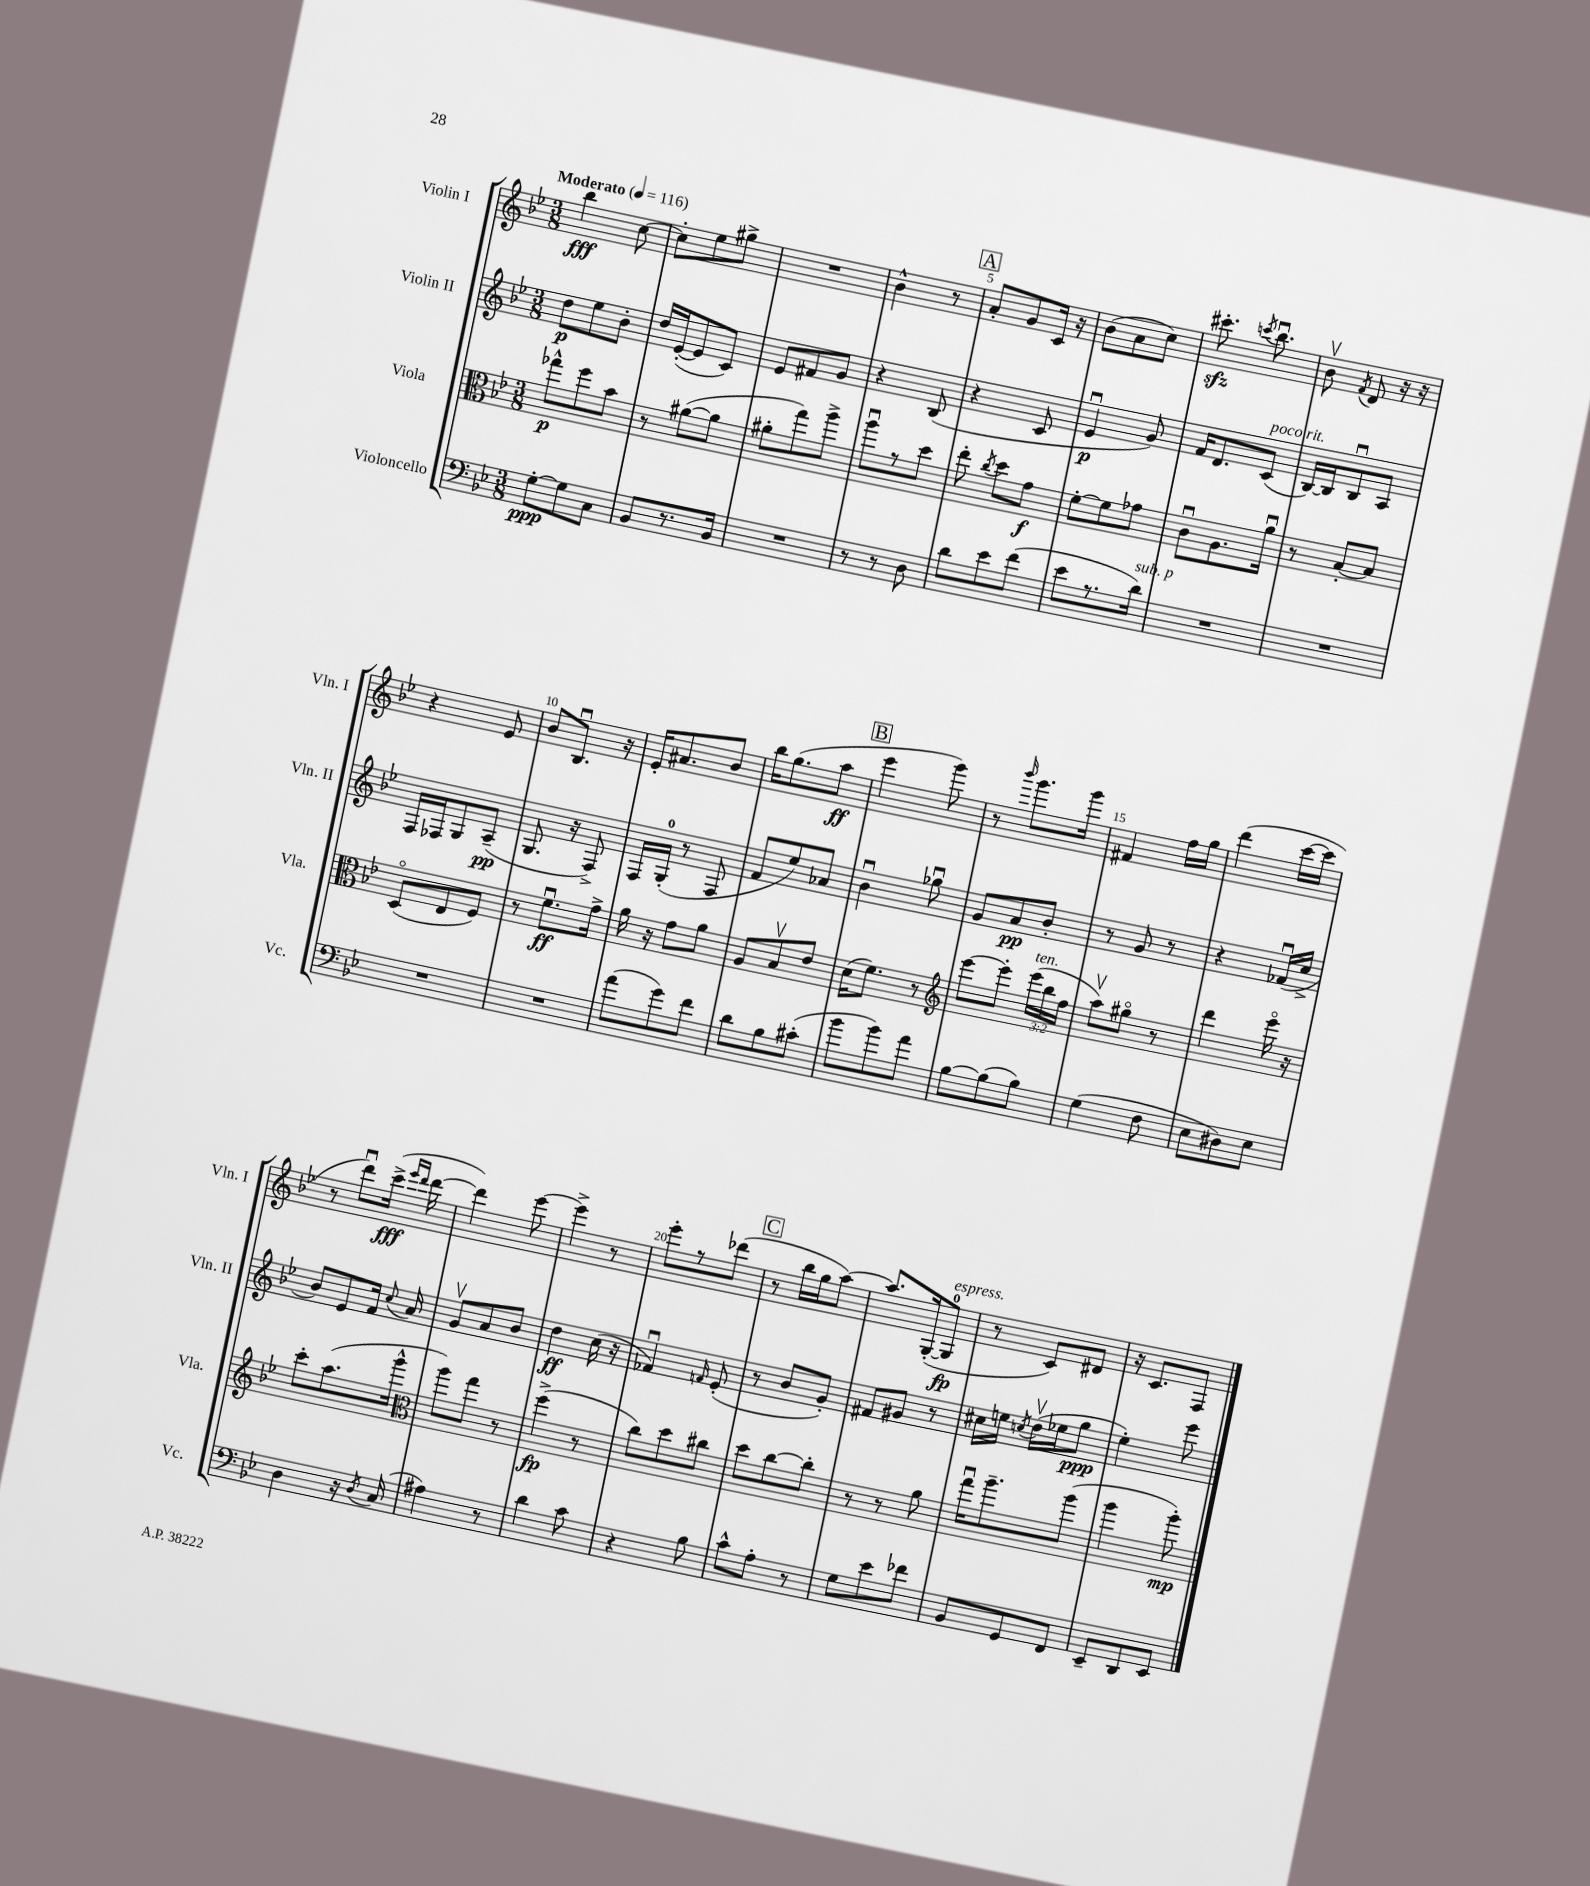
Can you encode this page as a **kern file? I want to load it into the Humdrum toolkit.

**kern	**dynam	**kern	**dynam	**kern	**dynam	**kern	**dynam
*part4	*part4	*part3	*part3	*part2	*part2	*part1	*part1
*staff4	*staff4	*staff3	*staff3	*staff2	*staff2	*staff1	*staff1
*I"Violoncello	*	*I"Viola	*	*I"Violin II	*	*I"Violin I	*
*I'Vc.	*	*I'Vla.	*	*I'Vln. II	*	*I'Vln. I	*
*clefF4	*	*clefC3	*	*clefG2	*	*clefG2	*
*k[b-e-]	*	*k[b-e-]	*	*k[b-e-]	*	*k[b-e-]	*
*M3/8	*	*M3/8	*	*M3/8	*	*M3/8	*
*MM116	*	*MM116	*	*MM116	*	*MM116	*
=1	=1	=1	=1	=1	=1	=1	=1
!	!	!	!	!	!	!LO:TX:a:B:t=Moderato	!
[8G'\L	ppp	8gg-X^^\L	p	8dd\L	p	4bb-\	fff
8G\]	.	8ff\	.	8ee-\	.	.	.
8C\J	.	8b-\J	.	8b-'\J	.	[8cc\	.
=2	=2	=2	=2	=2	=2	=2	=2
8BB-/L	.	8r	.	16dd/LL	.	8cc'\L]	.
.	.	.	.	([16e-'/J	.	.	.
8.r	.	([8a#X\L	.	8e-/]	.	8ee-\	.
.	.	8a#\J]	.	8c/J)	.	8gg#X^\J	.
16BB-/Jk	.	.	.	.	.	.	.
=3	=3	=3	=3	=3	=3	=3	=3
4.r	.	8a#X'\L	.	8e-/L	.	4.r	.
.	.	8gg\)	.	8f#X/	.	.	.
.	.	8aa^\J	.	8g/J	.	.	.
=4	=4	=4	=4	=4	=4	=4	=4
8r	.	8aau\L	.	4r	.	4b-^^\	.
8r	.	8r	.	.	.	.	.
8D\	.	8dd\J	.	(8B-/	.	8r	.
!!LO:REH:place=s1:t=A
=5	=5	=5	=5	=5	=5	=5	=5
8d\L	.	8ee-'\	.	4r	.	8a'/L	.
.	.	8qcc/	.	.	.	.	.
8e-\	.	8dd\L	.	.	.	8g/	.
(8f\J	.	8g\J	f	8c/	.	16c/Jk	.
.	.	.	.	.	.	16r	.
=6	=6	=6	=6	=6	=6	=6	=6
8e-\L	.	[8f'\L	.	4e-u/	p	(8b-\L	.
8.r	.	8f\]	.	.	.	8a\	.
.	.	8g-X\J	.	8g/)	.	8cc\J)	.
!LO:TX:a:i:t=sub. p	!	!	!	!	!	!	!
16d\Jk)	.	.	.	.	.	.	.
=7	=7	=7	=7	=7	=7	=7	=7
4.r	.	8cu\L	.	16f/KL	.	8.ccc#Xzz'\	.
.	.	.	.	8.d/	.	.	.
.	.	8.A\	.	.	.	.	.
.	.	.	.	.	.	8qcccn/	.
.	.	.	.	.	.	8.bb-u\	.
!	!	!	!	!LO:TX:a:i:t=poco rit.	!	!	!
.	.	.	.	(8c/J	.	.	.
.	.	16au\Jk	.	.	.	.	.
=8	=8	=8	=8	=8	=8	=8	=8
4.r	.	8r	.	[16B-/LL)	.	8b-v\	.
.	.	.	.	16B-/J]	.	.	.
.	.	.	.	.	.	8qf/	.
.	.	[8B-'/L	.	8B-u/	.	8d/	.
.	.	8B-/J]	.	8A/J	.	16r	.
.	.	.	.	.	.	16r	.
!!LO:LB:g=z
=9	=9	=9	=9	=9	=9	=9	=9
4.r	.	(8D/L	.	16F/LL	.	4r	.
.	.	.	.	16F-X/J	.	.	.
.	.	8E-/	.	8G/	.	.	.
.	.	8F/J)	.	(8A~/J	pp	8e-/	.
=10	=10	=10	=10	=10	=10	=10	=10
4.r	.	8r	.	8.G/	.	8b-/L	.
.	.	8.fu\L	ff	.	.	8.B-u/J	.
.	.	.	.	16r	.	.	.
.	.	.	.	8F^/)	.	.	.
.	.	16g^\Jk	.	.	.	16r	.
=11	=11	=11	=11	=11	=11	=11	=11
(8a\L	.	16a\	.	16F/LL	.	16e-'/KL	.
.	.	16r	.	(16G'/JJ	.	8.a#X/	.
8g\)	.	8g\L	.	8r	.	.	.
8f\J	.	8a\J	.	8F/	.	8b-/J	.
=12	=12	=12	=12	=12	=12	=12	=12
8d\L	.	8A/L	.	8f/L	.	16bb-\KL	.
.	.	.	.	.	.	(8.gg\	.
8B-\	.	8B-v/	.	8ee-/)	.	.	.
(8c#X'\J	.	8e-/J	.	8a-X/J	.	8aa\J	ff
!!LO:REH:place=s1:t=B
=13	=13	=13	=13	=13	=13	=13	=13
8b-\L	.	(16d\KL	.	4b-u\	.	4eee-\	.
.	.	8.f\J)	.	.	.	.	.
8b-\)	.	.	.	.	.	.	.
8a\J	.	8r	.	8gg-Xu\	.	8ggg\)	.
=14	=14	=14	=14	=14	=14	=14	=14
*	*	*clefG2	*	*	*	*	*
[8B-\L	.	[8eee-\L	.	8g/L	.	8r	.
.	.	.	.	.	.	16qqbbb-/	.
(8B-\]	.	8eee-'\J]	.	8a/	pp	8.ggg\L	.
!	!	!LO:TX:a:i:t=ten.	!	!	!	!	!
8B-\J)	.	(24eee-\LL	.	8b-'/J	.	.	.
.	.	24bb-\	.	.	.	.	.
.	.	.	.	.	.	16ggg\Jk	.
.	.	24ff\JJ	.	.	.	.	.
=15	=15	=15	=15	=15	=15	=15	=15
(4G\	.	8aav\L)	.	8r	.	4f#X/	.
.	.	8gg#X\J	.	8g/	.	.	.
8F\	.	8r	.	8r	.	16ff\LL	.
.	.	.	.	.	.	16gg\JJ	.
=16	=16	=16	=16	=16	=16	=16	=16
8E-\L	.	4ddd\	.	4r	.	(4ddd\	.
8D#X\)	.	.	.	.	.	.	.
8E-\J	.	16eee-\	.	(16f-Xu/LL	.	[16ccc\LL	.
.	.	16r	.	16cc^/JJ	.	16ccc\JJ]	.
!!LO:LB:g=z
=17	=17	=17	=17	=17	=17	=17	=17
4D\	.	8ccc'\L	.	8b-/L)	.	8r	.
.	.	(8.aa\	.	8e-/	.	8dddu\L)	.
16r	.	.	.	16f/Jk	.	(16ccc^\Jk	fff
.	.	.	.	.	.	16qqeee-/LL	.
8qD/	.	.	.	8qqcc/	.	16qqddd/JJ	.
(16C/	.	16ggg^^\Jk	.	16a/	.	[16ddd\	.
=18	=18	=18	=18	=18	=18	=18	=18
*	*	*clefC3	*	*	*	*	*
4A#X\)	.	8aa\L)	.	8gv/L	.	4ddd\])	.
.	.	8gg\J	.	8a/	.	.	.
8r	.	8r	.	8b-/J	.	[8eee-\	.
=19	=19	=19	=19	=19	=19	=19	=19
4d\	.	(4ff^\	fp	4dd\	ff	4eee-^\]	.
8c\	.	8r	.	(16cc\	.	8r	.
.	.	.	.	16r	.	.	.
=20	=20	=20	=20	=20	=20	=20	=20
4r	.	8cc\L)	.	4f-Xu/)	.	8eee-'\L	.
.	.	8dd\	.	.	.	8r	.
.	.	.	.	16qqfn/	.	.	.
8B-\	.	8cc#X\J	.	(8e-'/	.	(8ddd-X\J	.
!!LO:REH:place=s1:t=C
=21	=21	=21	=21	=21	=21	=21	=21
8c^^\L	.	8dd\L	.	8r	.	8r	.
8A'\J	.	[8cc\	.	8b-/L	.	16bb-\LL	.
.	.	.	.	.	.	16gg\J	.
8r	.	8cc'\J]	.	8g'/J)	.	[8aa\J)	.
=22	=22	=22	=22	=22	=22	=22	=22
8G\L	.	8r	.	8f#X/L	.	8.aa/L]	.
8e-\	.	8r	.	8g#X/J	.	.	.
.	.	.	.	.	.	([16G'/k	.
!	!	!	!	!	!	!LO:TX:a:i:t=espress.	!
8f-X\J	.	8a\	.	8r	.	8G/J]	fp
=23	=23	=23	=23	=23	=23	=23	=23
8BB-/L	.	16ggu\KL	.	16cc#X\LL	.	8r	.
.	.	8.aa~\	.	16een\JJ	.	.	.
.	.	.	.	8qccn/	.	.	.
8GG/	.	.	.	(16ddv\LL	.	8c/L)	.
.	.	.	.	16ee-X\J	.	.	.
8FF/J	.	(8aa\J	.	8gg\J	ppp	8d#X/J	.
=24	=24	=24	=24	=24	=24	=24	=24
8EE-~/L	.	4aa\	.	4ee-'\)	.	16r	.
.	.	.	.	.	.	8.c/L	.
8DD/	.	.	.	.	.	.	.
8EE-/J	.	8aa'\)	mp	8eee-\	.	8F/J	.
==	==	==	==	==	==	==	==
*-	*-	*-	*-	*-	*-	*-	*-
